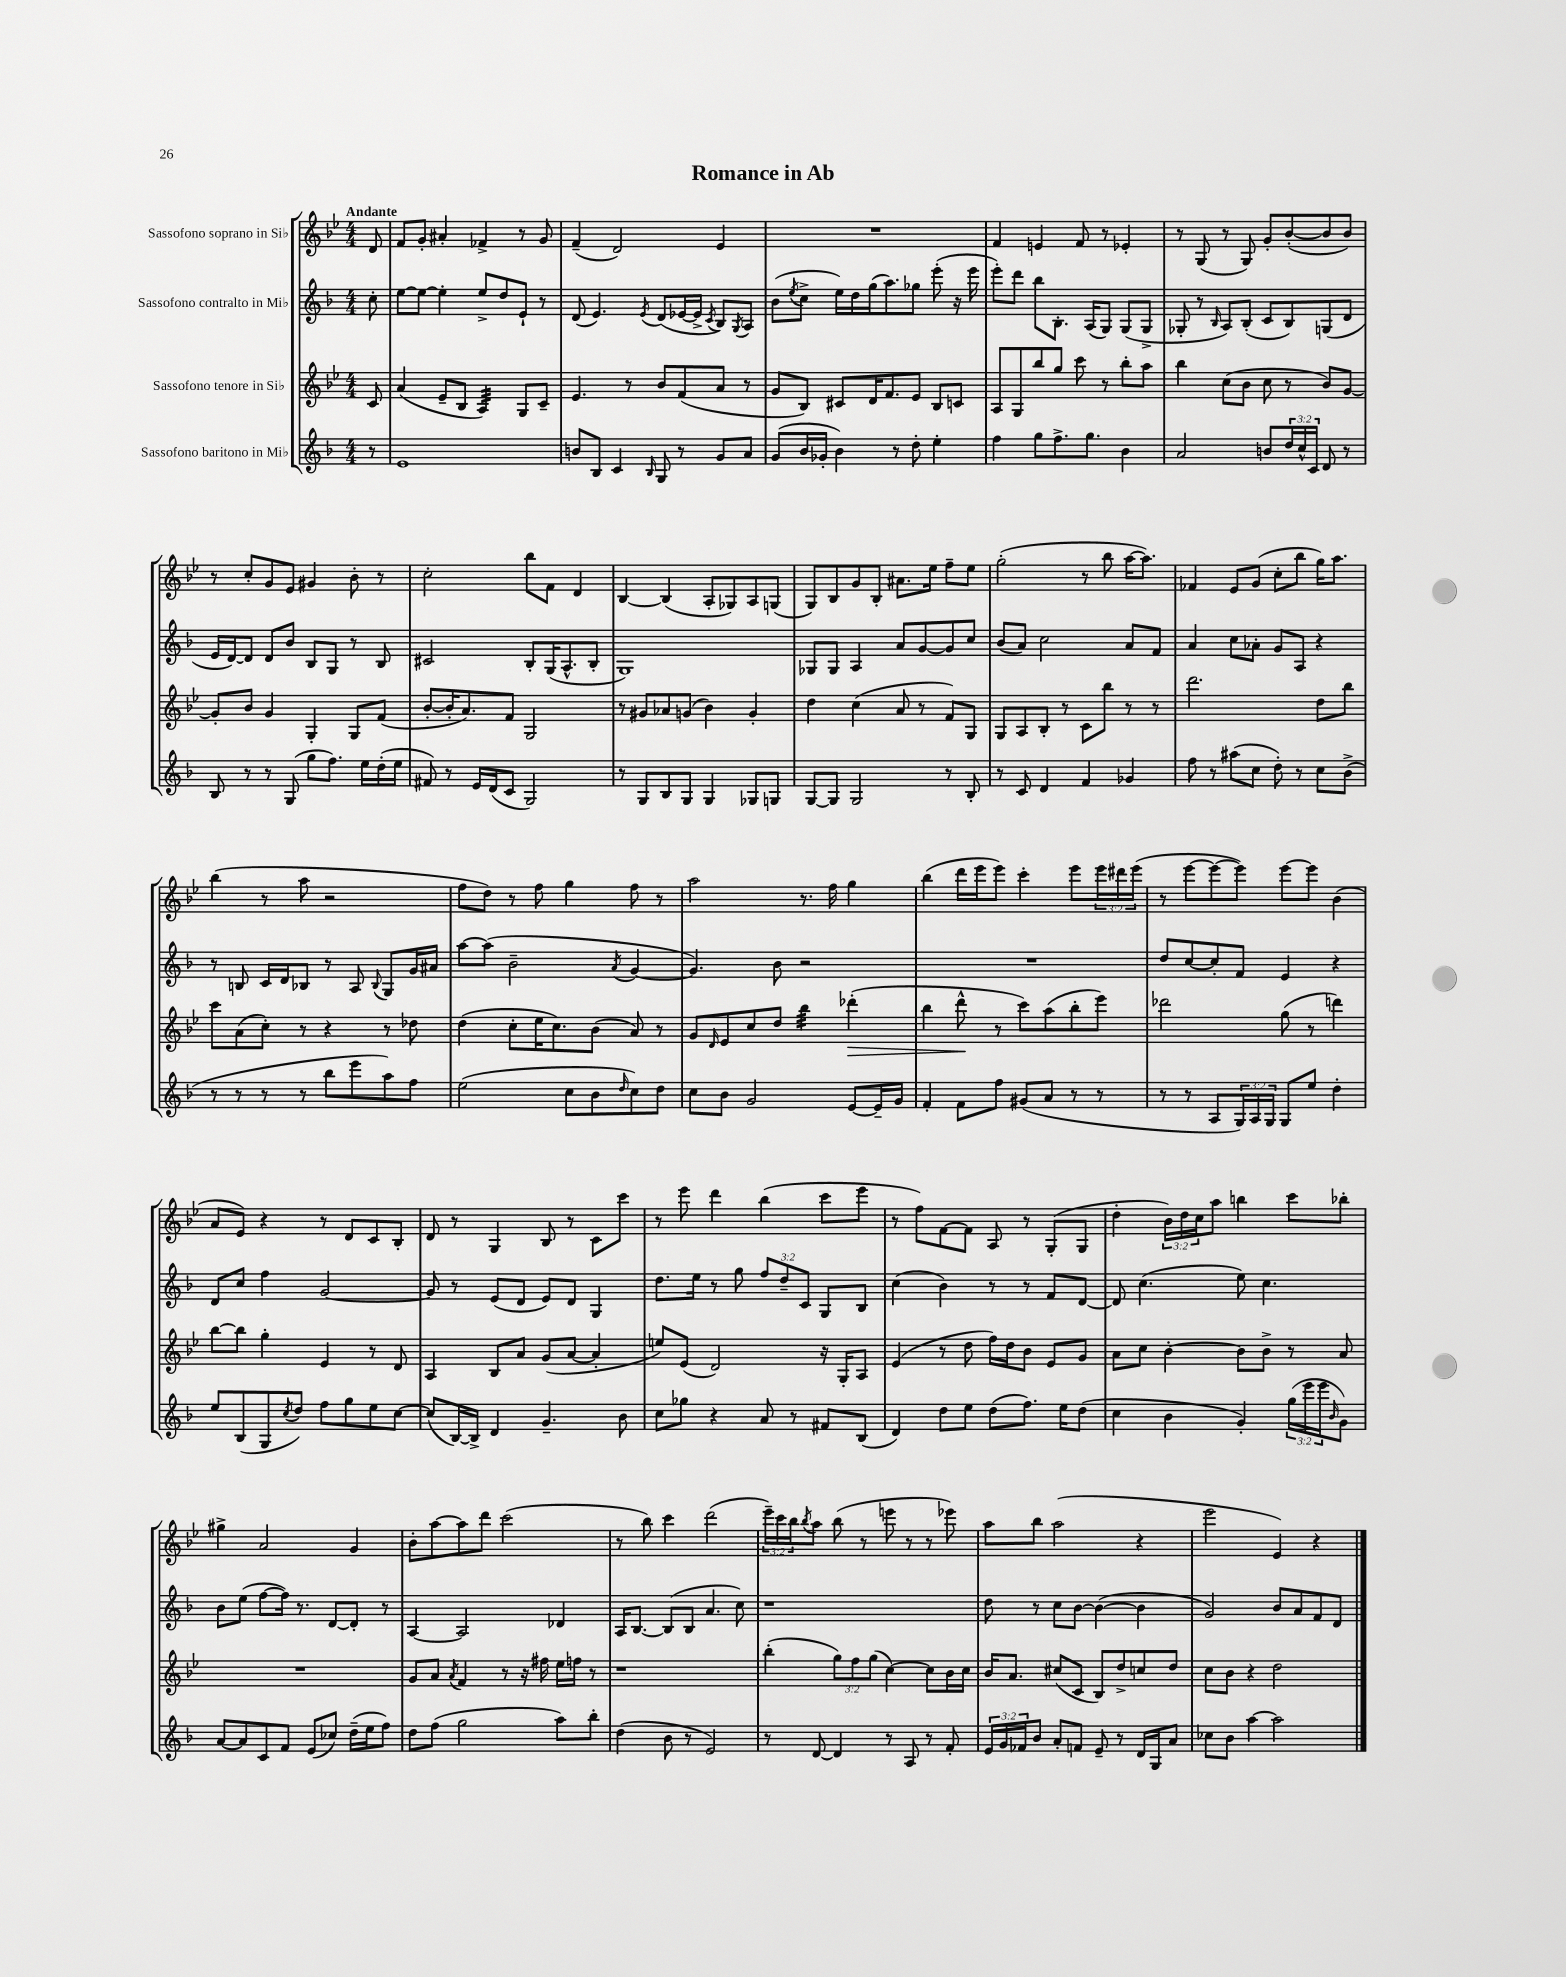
\header { title = "Romance in Ab" }
<<
\new StaffGroup <<
\new Staff = "s0" \with { instrumentName = "Sassofono soprano in Sib" } {
    \clef treble \key bes \major \numericTimeSignature \time 4/4 \override Staff.TupletNumber.text = #tuplet-number::calc-fraction-text \partial 8 \tempo "Andante"
    d'8 |
    f'8 g'8-. ais'4-. fes'4-> r8 g'8 |
    f'4--( d'2) ees'4 |
    R1 |
    f'4 e'4 f'8 r8 ees'4-. |
    r8 g8( r8 g8) g'8-. bes'8~-.( bes'8 bes'8) |
    r8 c''8-. g'8 ees'8 gis'4 bes'8-. r8 |
    c''2-. bes''8 f'8 d'4 |
    bes4~ bes4( a8-. ges8) a8 g8( |
    g8) bes8 g'8 bes8-. ais'8. ees''16 f''8-- ees''8 |
    g''2-.( r8 bes''8 a''16~ a''8.) |
    fes'4 ees'8 g'8( c''8-. bes''8 g''16) a''8. |
    bes''4( r8 a''8 r2 |
    f''8 d''8) r8 f''8 g''4 f''8 r8 |
    a''2 r8. f''16 g''4 |
    bes''4( d'''16 ees'''16 ees'''8) c'''4-. ees'''8 \tuplet 3/2 { ees'''16 dis'''16 ees'''16( } |
    r8 ees'''8~ ees'''8~ ees'''8) ees'''8~ ees'''8 bes'4( |
    a'8 ees'8) r4 r8 d'8 c'8 bes8-. |
    d'8 r8 g4 bes8 r8 c'8 c'''8 |
    r8 ees'''8 d'''4 bes''4( c'''8 ees'''8 |
    r8 f''8) f'8~ f'8 a8 r8 g8-.( g8 |
    d''4-. \tuplet 3/2 { bes'16) d''16 c''16 } a''8 b''4 c'''8 bes''8-. |
    gis''4-> a'2 g'4 |
    bes'8-. a''8~ a''8 d'''8 c'''2( |
    r8 bes''8) c'''4 d'''2( |
    \tuplet 3/2 { ees'''16--) c'''16 bes''16 } \acciaccatura { bes''8 } a''8 bes''8( r8 e'''8 r8 r8 ees'''8) |
    a''8 bes''8 a''2( r4 |
    ees'''2 ees'4) r4 \bar "|." |
}
\new Staff = "s1" \with { instrumentName = "Sassofono contralto in Mib" } {
    \clef treble \key f \major \numericTimeSignature \time 4/4 \override Staff.TupletNumber.text = #tuplet-number::calc-fraction-text \partial 8
    c''8-. |
    e''8~ e''8~ e''4-. e''8-> d''8 e'8-! r8 |
    d'8( e'4.) \acciaccatura { e'8 } d'8( ees'16~ ees'16-> \acciaccatura { c'8 } bes8) \acciaccatura { g8 } a8 |
    bes'8( \acciaccatura { e''8 } c''8-> e''16) d''16 g''16( a''8.) ges''8 e'''8-.( r16 e'''16 |
    e'''8-.) d'''8 bes''8 bes8.-. a16( g8) g8( g8-> |
    ges8-. r8 \grace { bes16 } a8) bes8-.( c'8 bes8) g8( d'8 |
    e'16 d'16~) d'8 d'8 bes'8 bes8 g8 r8 bes8 |
    cis'2 bes8-. g16( a8.-^ bes8-. |
    g1) |
    ges8 ges8 a4 a'8 g'8~ g'8 c''8 |
    bes'8( a'8) c''2 a'8 f'8 |
    a'4 c''8 aes'8-. g'8 a8 r4 |
    r8 b8 c'16 d'16 bes8 r8 a8 \appoggiatura { bes8 } g8 g'16 ais'16 |
    a''8~ a''8( bes'2-- \acciaccatura { a'8 } g'4~ |
    g'4.) bes'8 r2 |
    R1 |
    d''8 c''8~ c''8-. f'8 e'4 r4 |
    d'8 c''8 f''4 g'2~ |
    g'8 r8 e'8( d'8 e'8) d'8 g4 |
    d''8. e''16 r8 g''8 \tuplet 3/2 { f''8 d''8-- c'8 } g8 bes8 |
    c''4( bes'4) r8 r8 f'8 d'8~ |
    d'8 c''4.( e''8) c''4. |
    bes'8 e''8( f''8~ f''16) r8. d'8~ d'8-. r8 |
    a4~ a2 des'4 |
    a16 bes8.~ bes8( bes8 a'4. c''8) |
    r1 |
    d''8 r8 c''8 bes'8~ bes'4~( bes'4 |
    g'2) bes'8 a'8 f'8 d'8 \bar "|." |
}
\new Staff = "s2" \with { instrumentName = "Sassofono tenore in Sib" } {
    \clef treble \key bes \major \numericTimeSignature \time 4/4 \override Staff.TupletNumber.text = #tuplet-number::calc-fraction-text \partial 8
    c'8 |
    a'4( ees'8-- bes8 a4:32) g8 c'8-- |
    ees'4. r8 bes'8 f'8( a'8 r8 |
    g'8 bes8) cis'8 d'16 f'8. ees'8 bes8 c'8 |
    a8 g8 bes''8 g''8 c'''8 r8 bes''8-. a''8 |
    bes''4 c''8( bes'8 c''8 r8 bes'8) g'8~ |
    g'8-. bes'8 g'4 g4-. g8 f'8( |
    bes'8~-. bes'16-. a'8.) f'8 g2 |
    r8 gis'8 aes'8 g'8( bes'4) g'4-. |
    d''4 c''4( a'8 r8 f'8) g8 |
    g8 a8 bes8-. r8 c'8 bes''8 r8 r8 |
    d'''2. d''8 bes''8 |
    c'''8 a'8( c''8-.) r8 r4 r8 des''8 |
    d''4( c''8-. ees''16 c''8.) bes'8( a'8) r8 |
    g'8 \grace { d'16 } ees'8 c''8 d''8 bes''4:32 des'''4-.\>( |
    bes''4 d'''8-^\! r8 c'''8) a''8( bes''8-. ees'''8) |
    des'''2 g''8( r8 d'''4) |
    bes''8~ bes''8 g''4-. ees'4 r8 d'8 |
    a4 bes8 a'8 g'8( a'8~ a'4-. |
    e''8) ees'8( d'2) r16 g16-. a8 |
    ees'4( r8 d''8 f''16) d''16 bes'8 ees'8 g'8 |
    a'8 c''8 bes'4~-. bes'8 bes'8-> r8 a'8 |
    R1 |
    g'8 a'8 \acciaccatura { a'8 } f'4 r8 r16 fis''16 ees''16 f''16 r8 |
    r1 |
    bes''4-.( \tuplet 3/2 { g''8) f''8 g''8( } c''4~) c''8 bes'16 c''16 |
    bes'16 a'8. cis''8( c'8 bes8) d''8-> c''8 d''8 |
    c''8 bes'8 r4 d''2 \bar "|." |
}
\new Staff = "s3" \with { instrumentName = "Sassofono baritono in Mib" } {
    \clef treble \key f \major \numericTimeSignature \time 4/4 \override Staff.TupletNumber.text = #tuplet-number::calc-fraction-text \partial 8
    r8 |
    e'1 |
    b'8 bes8 c'4 \grace { bes16 } g8 r8 g'8 a'8 |
    g'8( bes'16 ges'16-. bes'4) r8 d''8-. e''4-. |
    f''4 g''8 f''8.-> g''8. bes'4 |
    a'2 b'8 \tuplet 3/2 { d''16 c''16-^ c'16 } d'8 r8 |
    bes8 r8 r8 g8( g''8 f''8.) e''16 d''16-.( e''16 |
    fis'8) r8 e'16 d'16( c'8 g2) |
    r8 g8 bes8 g8 g4 ges8 g8 |
    g8~ g8 g2 r8 bes8-. |
    r8 c'8 d'4 f'4 ges'4 |
    f''8 r8 ais''8( c''8 d''8-.) r8 c''8 bes'8->( |
    r8 r8 r8 r8 bes''8 e'''8 a''8) f''8 |
    e''2( c''8 bes'8 \grace { d''16 } c''8) d''8 |
    c''8 bes'8 g'2 e'8~ e'16-- g'16 |
    f'4-. f'8 f''8 gis'8( a'8 r8 r8 |
    r8 r8 a8 \tuplet 3/2 { g16) a16 g16 } g8 e''8 d''4-. |
    e''8 bes8( g8 \acciaccatura { c''8 } d''8) f''8 g''8 e''8 c''8~ |
    c''8( bes16~) bes16-> d'4 g'4.-- bes'8 |
    c''8 ges''8 r4 a'8 r8 fis'8 bes8( |
    d'4) d''8 e''8 d''8( f''8.) e''16 d''8( |
    c''4 bes'4 g'4-.) \tuplet 3/2 { g''16( e'''16 e'''16 } \grace { bes'16 } g'8) |
    a'8~ a'8 c'8 f'8 e'8( ces''8) d''16--( e''16 f''8) |
    d''8 f''8( g''2 a''8) bes''8-. |
    d''4( bes'8 r8 e'2) |
    r8 d'8~ d'4 r8 a8 r8 f'8-. |
    \tuplet 3/2 { e'16 g'16 fes'16 } bes'8 a'8-. f'8 e'8-- r8 d'16 g16 a'8 |
    ces''8 bes'8 a''4~ a''2 \bar "|." |
}
>>
>>
\layout { \context { \Score \remove "Bar_number_engraver" } }
